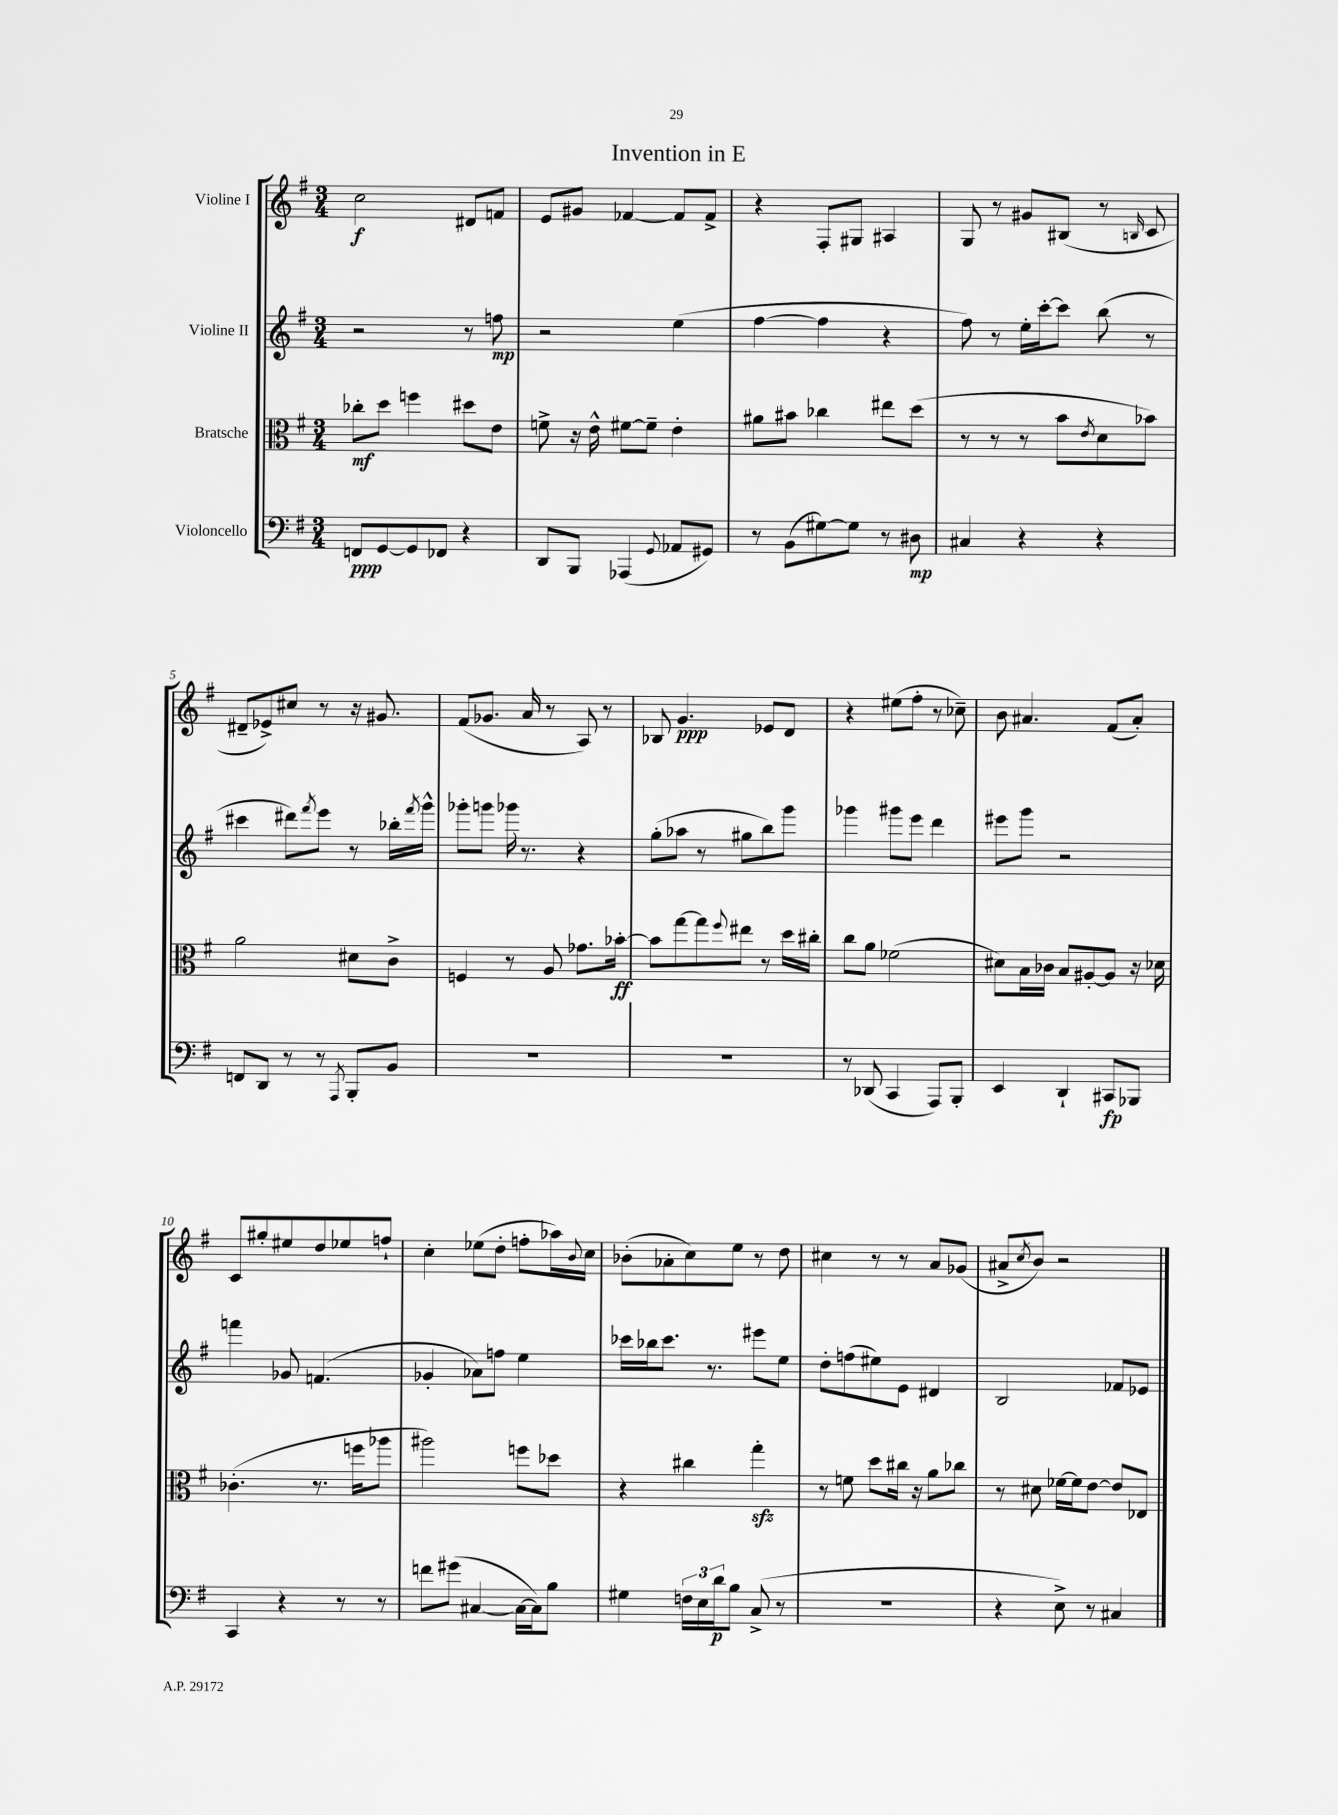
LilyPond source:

\header { title = "Invention in E" }
<<
\new StaffGroup <<
\new Staff = "s0" \with { instrumentName = "Violine I" } {
    \clef treble \key g \major \numericTimeSignature \time 3/4
    c''2\f dis'8 f'8 |
    e'8 gis'8 fes'4~ fes'8 fes'8-> |
    r4 fis8-. gis8 ais4 |
    g8 r8 gis'8 bis8( r8 \grace { b16 } c'8 |
    dis'8-- ees'8->) cis''8 r8 r16 gis'8. |
    fis'8( ges'8. a'16 r8 a8) r8 |
    bes8 g'4.\ppp ees'8 d'8 |
    r4 eis''8( fis''8-. r8 ces''8--) |
    b'8 ais'4. fis'8( ais'8-.) |
    c'8 gis''8-. eis''8 d''8 ees''8 f''8-! |
    c''4-. ees''8( d''8-. f''8-. aes''16) \appoggiatura { b'8 } c''16 |
    bes'8-.( aes'8-. c''8) e''8 r8 d''8 |
    cis''4 r8 r8 a'8 ges'8( |
    ais'8-> \acciaccatura { c''8 } b'8) r2 \bar "|." |
}
\new Staff = "s1" \with { instrumentName = "Violine II" } {
    \clef treble \key g \major \numericTimeSignature \time 3/4
    r2 r8 f''8\mp |
    r2 e''4( |
    fis''4~ fis''4 r4 |
    fis''8) r8 e''16-. c'''16~-. c'''8 b''8( r8 |
    cis'''4 dis'''8) \acciaccatura { fis'''8 } e'''8 r8 bes''16-. \acciaccatura { fis'''8 } g'''16-^ |
    ges'''8-. g'''8 ges'''16 r8. r4 |
    g''8-.( aes''8 r8 gis''8 b''8) g'''8 |
    ges'''4 gis'''8 e'''8 d'''4 |
    eis'''8 g'''8 r2 |
    f'''4 ges'8 f'4.( |
    ges'4-. aes'8) f''8 e''4 |
    ces'''16 bes''16 ces'''8. r8. eis'''8 e''8 |
    d''8-. f''8( eis''8) e'8 dis'4 |
    b2 fes'8 ees'8 \bar "|." |
}
\new Staff = "s2" \with { instrumentName = "Bratsche" } {
    \clef alto \key g \major \numericTimeSignature \time 3/4
    ces''8-.\mf d''8 f''4 dis''8 e'8 |
    f'8-> r16 e'16-^ fis'8~ fis'8-- e'4-. |
    ais'8 bis'8 ces''4 eis''8 d''8( |
    r8 r8 r8 b'8 \acciaccatura { e'8 } d'8 bes'8) |
    a'2 dis'8 c'8-> |
    f4 r8 a8 ges'8. bes'16~-.\ff |
    bes'8 g''8~ g''8 \appoggiatura { fis''8 } eis''8 r8 d''16 cis''16-. |
    c''8 a'8 fes'2( |
    dis'8) b16 ces'16 b8 ais8~-. ais8 r16 des'16 |
    ces'4.-.( r8. f''16 aes''8 |
    ais''2) f''8 des''8 |
    r4 cis''4 g''4-.\sfz |
    r8 f'8 d''8 cis''16 r16 a'8 ces''8 |
    r8 dis'8 fes'16~ fes'16 e'8~ e'8 ees8 \bar "|." |
}
\new Staff = "s3" \with { instrumentName = "Violoncello" } {
    \clef bass \key g \major \numericTimeSignature \time 3/4
    f,8\ppp g,8~ g,8 fes,8 r4 |
    d,8 b,,8 aes,,4( \appoggiatura { g,8 } aes,8 gis,8) |
    r8 b,8( gis8~) gis8 r8 dis8\mp |
    cis4 r4 r4 |
    f,8 d,8 r8 r8 \acciaccatura { a,,8 } b,,8-. b,8 |
    R2. |
    R2. |
    r8 des,8( c,4 a,,8) b,,8-. |
    e,4 d,4-! cis,8\fp bes,,8 |
    c,4 r4 r8 r8 |
    f'8 gis'8( cis4~ cis16~ cis16) b8 |
    gis4 \tuplet 3/2 { f16 e16 d'16\p } b8 c8->( r8 |
    R2. |
    r4 e8->) r8 cis4 \bar "|." |
}
>>
>>
